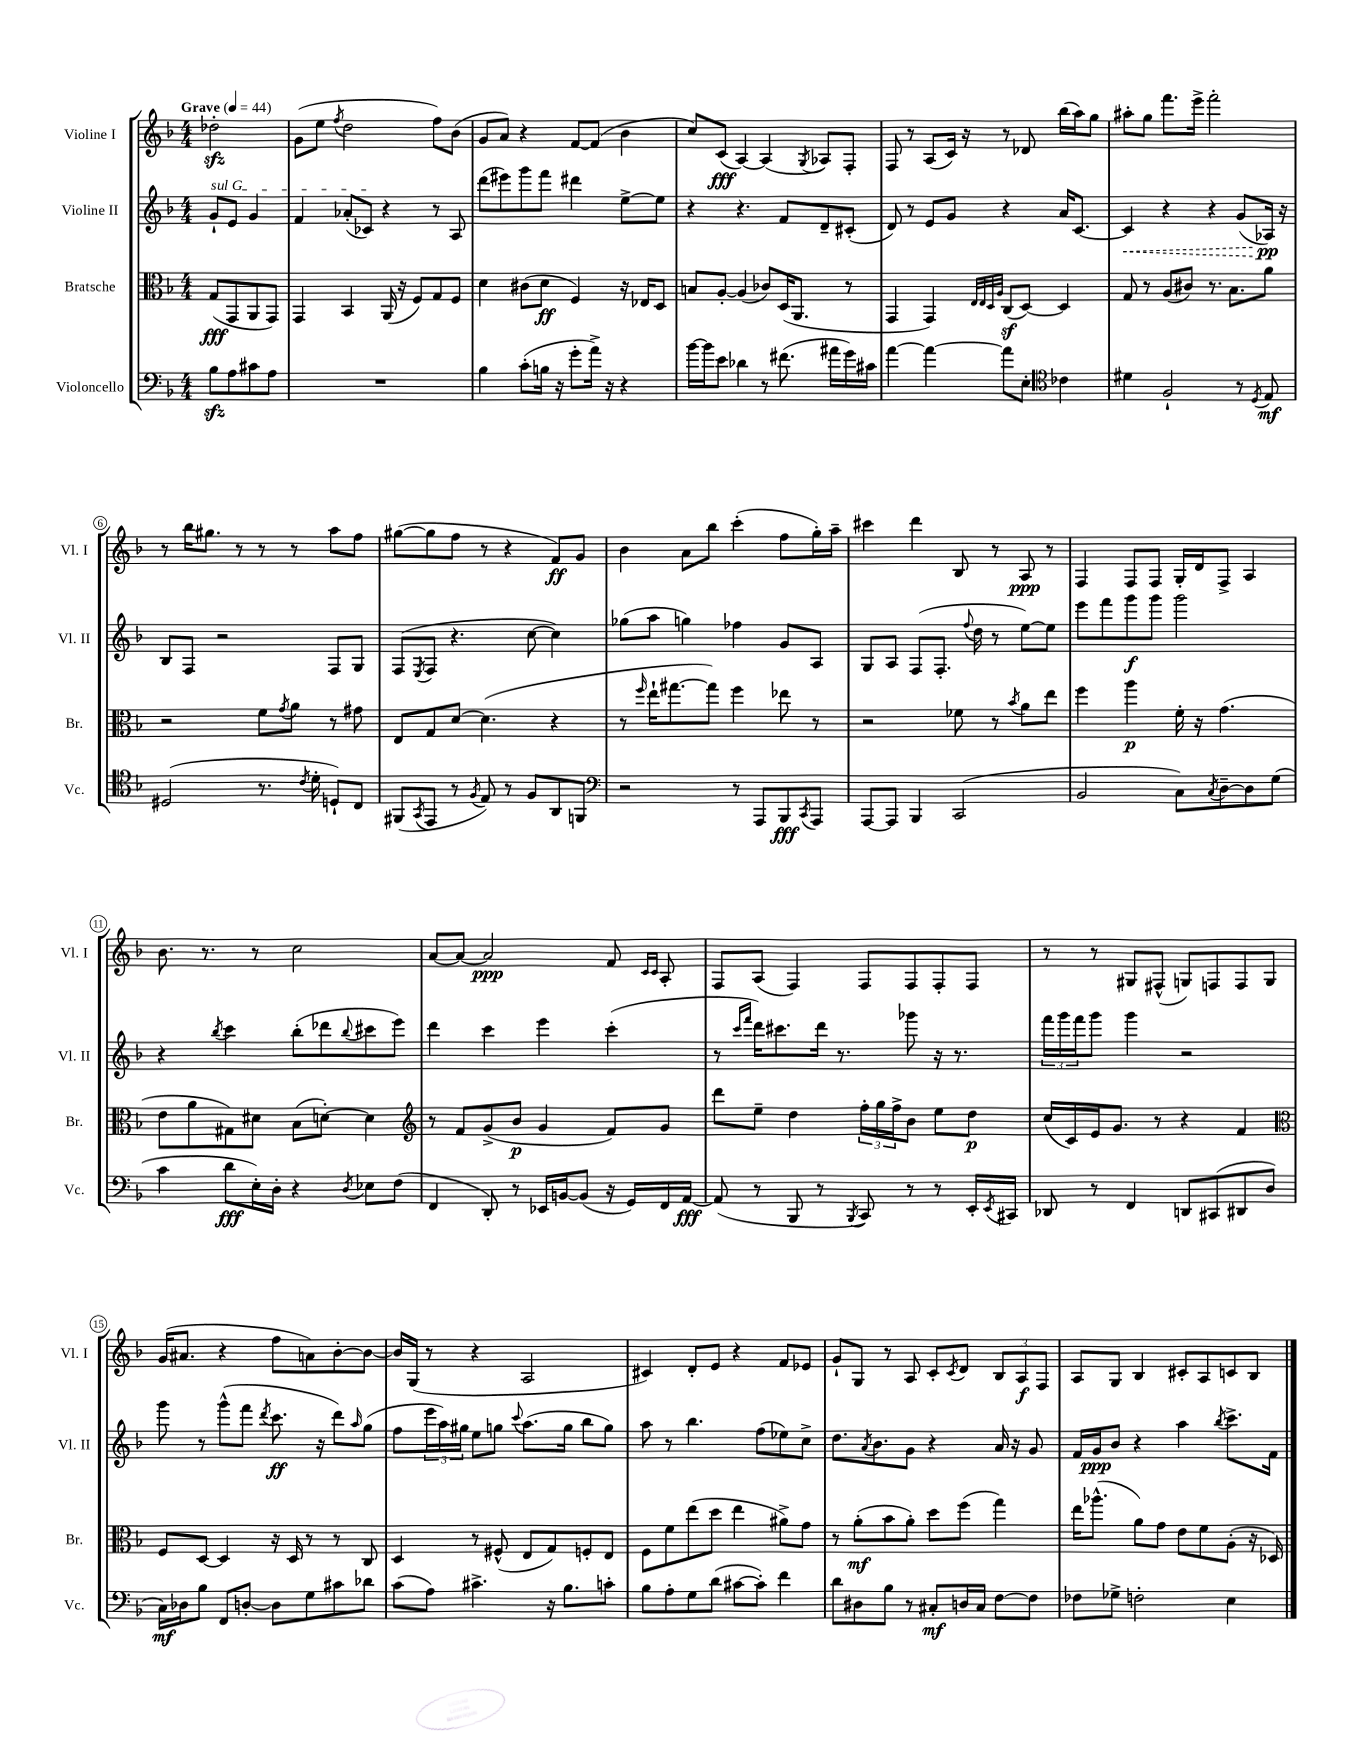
<<
\new StaffGroup <<
\new Staff = "s0" \with { instrumentName = "Violine I" shortInstrumentName = "Vl. I" } {
    \clef treble \key f \major \numericTimeSignature \time 4/4 \partial 2 \tempo "Grave" 4 = 44
    des''2-.\sfz |
    g'8( e''8 \acciaccatura { f''8 } d''2 f''8) bes'8( |
    g'8 a'8) r4 f'8~ f'8( bes'4 |
    c''8) c'8\fff( a4~) a4( \acciaccatura { g8 } aes8) f8-. |
    f8 r8 a8( c'16) r16 r8 des'8 bes''16( a''16) g''8 |
    ais''8-. g''8 f'''8. e'''16-> f'''2-. |
    r8 bes''16 gis''8. r8 r8 r8 a''8 f''8 |
    gis''8~( gis''8 f''8 r8 r4 f'8\ff) g'8 |
    bes'4 a'8 bes''8 c'''4-.( f''8 g''16-.) a''16-- |
    cis'''4 d'''4 bes8 r8 a8\ppp r8 |
    f4 f8 f8 g16-. d'16 f8-> a4 |
    bes'8. r8. r8 c''2 |
    a'8~ a'8~ a'2\ppp f'8 \grace { c'16 c'16 } a8-. |
    f8 a8( f4) f8 f8 f8-. f8 |
    r8 r8 gis8 fis8-^( g8) f8 f8 g8 |
    g'16( ais'8. r4 f''8 a'8) bes'8~-. bes'8~ |
    bes'16 g16( r8 r4 a2 |
    cis'4) d'8-. e'8 r4 f'8 ees'8 |
    g'8-! g8 r8 a8 c'8-. \acciaccatura { c'8 } d'8 \tuplet 3/2 { bes8 a8\f f8 } |
    a8 g8 bes4 cis'8-. a8 c'8 bes8 \bar "|." |
}
\new Staff = "s1" \with { instrumentName = "Violine II" shortInstrumentName = "Vl. II" } {
    \clef treble \key f \major \numericTimeSignature \time 4/4 \partial 2
    \once \override TextSpanner.bound-details.left.text = \markup { \italic "sul G" } g'8-!\startTextSpan e'8 g'4 |
    f'4 aes'8-.( ces'8\stopTextSpan) r4 r8 a8 |
    d'''8( eis'''8) g'''8 f'''8 dis'''4 e''8~-> e''8 |
    r4 r4. f'8 d'8-- cis'8-.( |
    d'8) r8 e'8 g'8 r4 a'16 c'8.~ |
    \once \override Hairpin.style = #'dashed-line c'4\< r4 r4 g'8( aes16\pp\!) r16 |
    bes8 f8 r2 f8 g8 |
    f8( \acciaccatura { e8 } f8 r4. c''8~ c''4) |
    ges''8( a''8 g''4) fes''4 g'8 a8 |
    g8 a8 f8( f8.-. \appoggiatura { f''8 } d''16 r8 e''8~) e''8 |
    e'''8 f'''8 g'''8\f g'''8 g'''2 |
    r4 \acciaccatura { bes''8 } c'''4 bes''8-.( des'''8 \appoggiatura { bes''8 } cis'''8 e'''8) |
    d'''4 c'''4 e'''4 c'''4-.( |
    r8 \grace { c'''16 f'''16 } d'''16) cis'''8. d'''16 r8. ges'''8 r16 r8. |
    \tuplet 3/2 { f'''16 g'''16 f'''16 } g'''8 g'''4 r2 |
    g'''8 r8 g'''8-^( f'''8 \acciaccatura { d'''8 } c'''8.\ff r16 d'''8) \grace { a''16 } g''8( |
    f''8 \tuplet 3/2 { e'''16 a''16) gis''16 } e''8 g''8 \appoggiatura { c'''8 } a''8.( g''16 bes''8 g''8) |
    a''8 r8 bes''4. f''8( ees''8) c''8-> |
    d''8. \acciaccatura { a'8 } bes'8. g'8 r4 a'16 r16 g'8 |
    f'16 g'16\ppp bes'8 r4 a''4 \acciaccatura { bes''8 } c'''8.-> f'16 \bar "|." |
}
\new Staff = "s2" \with { instrumentName = "Bratsche" shortInstrumentName = "Br." } {
    \clef alto \key f \major \numericTimeSignature \time 4/4 \partial 2
    g8\fff( g,8 a,8 g,8) |
    g,4 bes,4 a,16( r16 f8) g8 f8 |
    d'4 cis'8( d'8\ff f4) r16 ees16 d8 |
    b8 a8~-. a4( ces'8) d16( a,8. r8 |
    g,4 g,4) \grace { e32 e32 d32 a32 } c8\sf( d8~) d4 |
    g8 r8 a8( cis'8) r8. bes8. a'8 |
    r2 f'8 \acciaccatura { g'8 } a'8 r8 gis'8 |
    e8 g8 d'8~ d'4.( r4 |
    r8 \grace { f''16 } e''16-! gis''8.~ gis''8) f''4 ees''8 r8 |
    r2 fes'8 r8 \acciaccatura { bes'8 } a'8 e''8 |
    f''4 a''4\p f'16-. r16 g'4.( |
    e'8 a'8 gis8) dis'8 bes8( d'8~-.) d'4 |
    \clef treble r8 f'8 g'8->( bes'8\p g'4 f'8) g'8 |
    d'''8 e''8-- d''4 \tuplet 3/2 { f''16-. g''16 f''16-> } bes'8 e''8 d''8\p |
    c''16( c'16) e'16 g'8. r8 r4 f'4 |
    \clef alto f8 d8~ d4 r16 d16 r8 r8 c8 |
    d4 r8 fis8-^( e8 g8) f8-. e8 |
    f8 f'8 e''8( d''8 e''4 ais'8->) g'8 |
    r8 a'8-.\mf( bes'8 a'8-.) d''8 f''8( g''4) |
    e''16 aes''8.-^( a'8) g'8 e'8 f'8 a8-.( r16 des16) \bar "|." |
}
\new Staff = "s3" \with { instrumentName = "Violoncello" shortInstrumentName = "Vc." } {
    \clef bass \key f \major \numericTimeSignature \time 4/4 \partial 2
    bes8\sfz a8 cis'8 a8 |
    R1 |
    bes4 c'8-.( b16 r16 g'8-. a'16->) r16 r4 |
    bes'16~ bes'16 e'8 des'4 r8 fis'8.( ais'16 g'16) cis'16 |
    a'4~ a'4~ a'8 e8-. \clef tenor ces'4 |
    dis'4 f2-! r8 \acciaccatura { d8 } e8\mf |
    dis2( r8. \acciaccatura { c'8 } d'16-. d8-!) c8 |
    fis,8( \acciaccatura { g,8 } e,8 r8 \acciaccatura { f8 } e8) r8 f8 a,8 f,8 |
    \clef bass r2 r8 a,,8 bes,,8\fff \acciaccatura { c,8 } a,,8 |
    a,,8~ a,,8 bes,,4 c,2( |
    bes,2 c8) \acciaccatura { c8 } d8~-- d8 g8( |
    c'4 d'8\fff e16-.) d16-. r4 \acciaccatura { d8 } ees8 f8( |
    f,4 d,8-.) r8 ees,16 b,16~ b,8( r16 g,16) f,16 a,16~\fff |
    a,8( r8 bes,,8 r8 \acciaccatura { bes,,8 } c,8) r8 r8 e,16-. \acciaccatura { e,8 } cis,16 |
    des,8 r8 f,4 d,8 cis,8( dis,8 d8 |
    c16\mf) des16 bes8 f,8 d8~-. d8 g8 cis'8 des'8 |
    c'8( a8) cis'4.-> r16 bes8. c'8-. |
    bes8 a8-. g8 d'8( cis'8~ cis'8-.) f'4 |
    d'8 dis8 bes8 r8 cis8-.\mf d16 cis16 f8~ f8 |
    fes8 ges8-> f2-. e4 \bar "|." |
}
>>
>>
\layout { \context { \Score \override BarNumber.stencil = #(make-stencil-circler 0.1 0.3 ly:text-interface::print) } }
